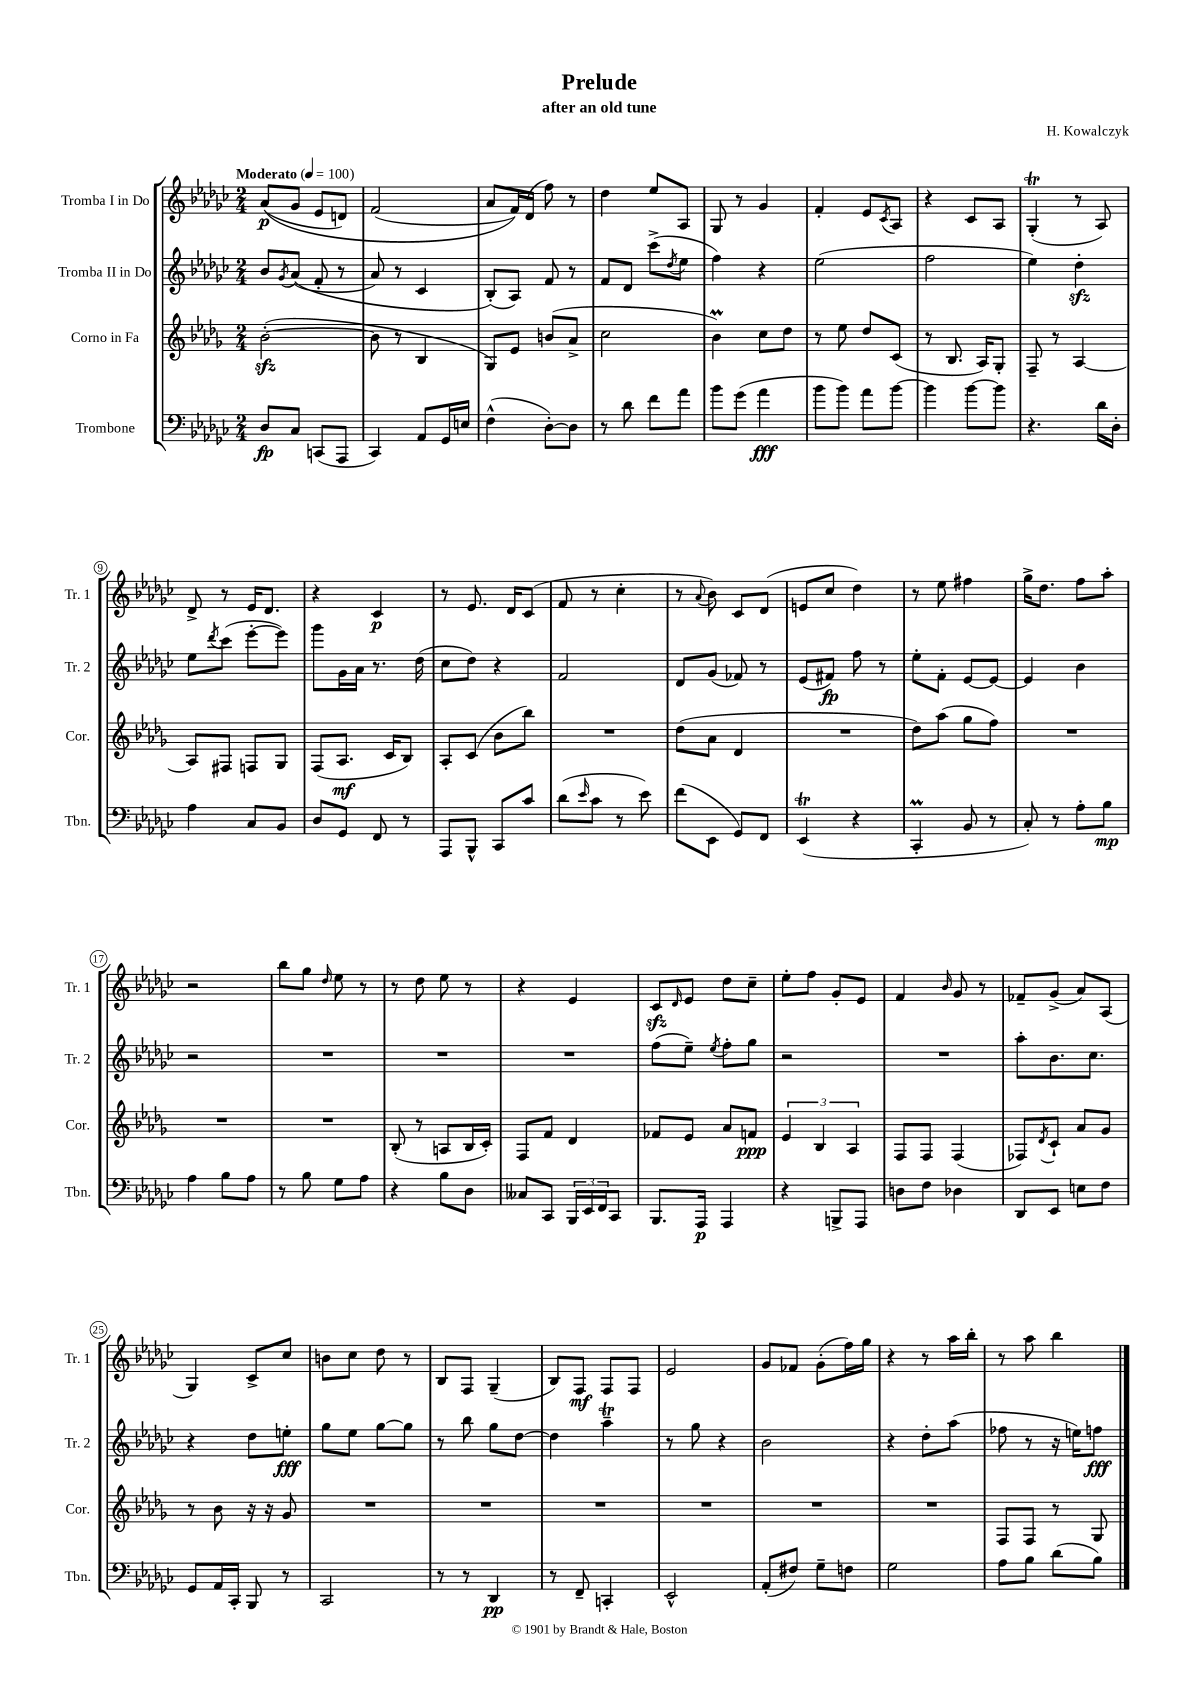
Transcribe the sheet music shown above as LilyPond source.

\header { title = "Prelude" composer = "H. Kowalczyk" subtitle = "after an old tune" }
<<
\new StaffGroup <<
\new Staff = "s0" \with { instrumentName = "Tromba I in Do" shortInstrumentName = "Tr. 1" } {
    \clef treble \key ges \major \numericTimeSignature \time 2/4 \tempo "Moderato" 4 = 100
    aes'8\p(\( ges'8 ees'8 d'8) |
    f'2( |
    aes'8 f'16)\) des'16( f''8) r8 |
    des''4 ees''8 aes8 |
    ges8 r8 ges'4 |
    f'4-. ees'8 \acciaccatura { ces'8 } aes8 |
    r4 ces'8 aes8 |
    ges4-.\trill( r8 aes8) |
    des'8-> r8 ees'16 des'8. |
    r4 ces'4\p |
    r8 ees'8. des'16 ces'8( |
    f'8 r8 ces''4-. |
    r8 \appoggiatura { aes'8 } bes'8) ces'8 des'8( |
    e'8 ces''8 des''4) |
    r8 ees''8 fis''4 |
    ges''16-> des''8. f''8 aes''8-. |
    r2 |
    bes''8 ges''8 \grace { des''16 } ees''8 r8 |
    r8 des''8 ees''8 r8 |
    r4 ees'4 |
    ces'8\sfz \grace { des'16 } ees'8 des''8 ces''8-- |
    ees''8-. f''8 ges'8-. ees'8 |
    f'4 \grace { bes'16 } ges'8 r8 |
    fes'8-- ges'8->( aes'8) aes8( |
    ges4) ces'8-> ces''8 |
    b'8 ces''8 des''8 r8 |
    bes8 f8 ges4--( |
    bes8) f8\mf f8 f8 |
    ees'2 |
    ges'8 fes'8 ges'8-.( f''16) ges''16 |
    r4 r8 aes''16 bes''16-. |
    r8 aes''8 bes''4 \bar "|." |
}
\new Staff = "s1" \with { instrumentName = "Tromba II in Do" shortInstrumentName = "Tr. 2" } {
    \clef treble \key ges \major \numericTimeSignature \time 2/4
    bes'8 \acciaccatura { ges'8 } aes'8(\( f'8-. r8 |
    aes'8) r8 ces'4 |
    bes8-.(\) aes8) f'8 r8 |
    f'8 des'8 ces'''8->( \acciaccatura { des''8 } ees''8 |
    f''4) r4 |
    ees''2( |
    f''2 |
    ees''4) des''4-.\sfz |
    ees''8 \acciaccatura { des'''8 } ces'''8( ees'''8~-. ees'''8) |
    ges'''8 ges'16 aes'16 r8. des''16( |
    ces''8 des''8) r4 |
    f'2 |
    des'8 ges'8( fes'8) r8 |
    ees'8( fis'8\fp) f''8 r8 |
    ees''8-. f'8-. ees'8~ ees'8~ |
    ees'4 bes'4 |
    r2 |
    R2 |
    R2 |
    R2 |
    f''8( ees''8--) \acciaccatura { ees''8 } f''8-. ges''8 |
    r2 |
    R2 |
    aes''8-. bes'8. ces''8. |
    r4 des''8 e''8-.\fff |
    ges''8 ees''8 ges''8~ ges''8 |
    r8 bes''8 ges''8 des''8~ |
    des''4 aes''4--\trill |
    r8 ges''8 r4 |
    bes'2 |
    r4 des''8-. aes''8( |
    fes''8 r8 r16 e''16) f''8\fff \bar "|." |
}
\new Staff = "s2" \with { instrumentName = "Corno in Fa" shortInstrumentName = "Cor." } {
    \clef treble \key des \major \numericTimeSignature \time 2/4
    bes'2~-.\sfz( |
    bes'8 r8 bes4 |
    ges8) ees'8 b'8( aes'8-> |
    c''2 |
    bes'4\prall) c''8 des''8 |
    r8 ees''8 des''8 c'8( |
    r8 bes8. aes16) ges8-. |
    f8-- r8 aes4~ |
    aes8 fis8 f8 ges8 |
    f8( aes8.\mf c'16 bes8) |
    aes8-. c'8( bes'8 bes''8) |
    R2 |
    des''8( aes'8 des'4 |
    R2 |
    des''8) aes''8( ges''8 f''8) |
    R2 |
    R2 |
    R2 |
    bes8-.( r8 a8 bes16 c'16-.) |
    f8 f'8 des'4 |
    fes'8 ees'8 aes'8 f'8\ppp |
    \tuplet 3/2 { ees'4 bes4 aes4 } |
    f8 f8 f4( |
    fes8) \acciaccatura { des'8 } c'8-! aes'8 ges'8 |
    r8 bes'8 r16 r16 ges'8 |
    R2 |
    R2 |
    R2 |
    R2 |
    R2 |
    R2 |
    f8 f8 r8 ges8 \bar "|." |
}
\new Staff = "s3" \with { instrumentName = "Trombone" shortInstrumentName = "Tbn." } {
    \clef bass \key ges \major \numericTimeSignature \time 2/4
    des8\fp ces8 c,8( aes,,8 |
    ces,4) aes,8 ges,16 e16 |
    f4-^( des8~-.) des8 |
    r8 des'8 f'8 aes'8 |
    bes'8 ges'8( aes'4\fff |
    bes'8 bes'8) aes'8 bes'8~ |
    bes'4 bes'8~ bes'8 |
    r4. des'16 des16-. |
    aes4 ces8 bes,8 |
    des8 ges,8 f,8 r8 |
    aes,,8 bes,,8-^ ces,8 ces'8 |
    des'8( \grace { ees'16 } ces'8 r8 ees'8) |
    f'8( ees,8 ges,8) f,8 |
    ees,4\trill( r4 |
    ces,4-.\prall bes,8 r8 |
    ces8-.) r8 aes8-. bes8\mp |
    aes4 bes8 aes8 |
    r8 bes8 ges8 aes8 |
    r4 bes8 des8 |
    ceses8 ces,8 \tuplet 3/2 { bes,,16 ees,16 f,16 } ces,8 |
    bes,,8. aes,,16\p aes,,4 |
    r4 b,,8-> aes,,8 |
    d8 f8 des4 |
    des,8 ees,8 e8 f8 |
    ges,8 aes,16 ces,16-. bes,,8 r8 |
    ces,2 |
    r8 r8 des,4\pp |
    r8 f,8-- c,4-. |
    ees,2-^ |
    aes,8-.( fis8) ges8-- f8 |
    ges2 |
    aes8 bes8 des'8( bes8) \bar "|." |
}
>>
>>
\layout { \context { \Score \override BarNumber.stencil = #(make-stencil-circler 0.1 0.3 ly:text-interface::print) } }
